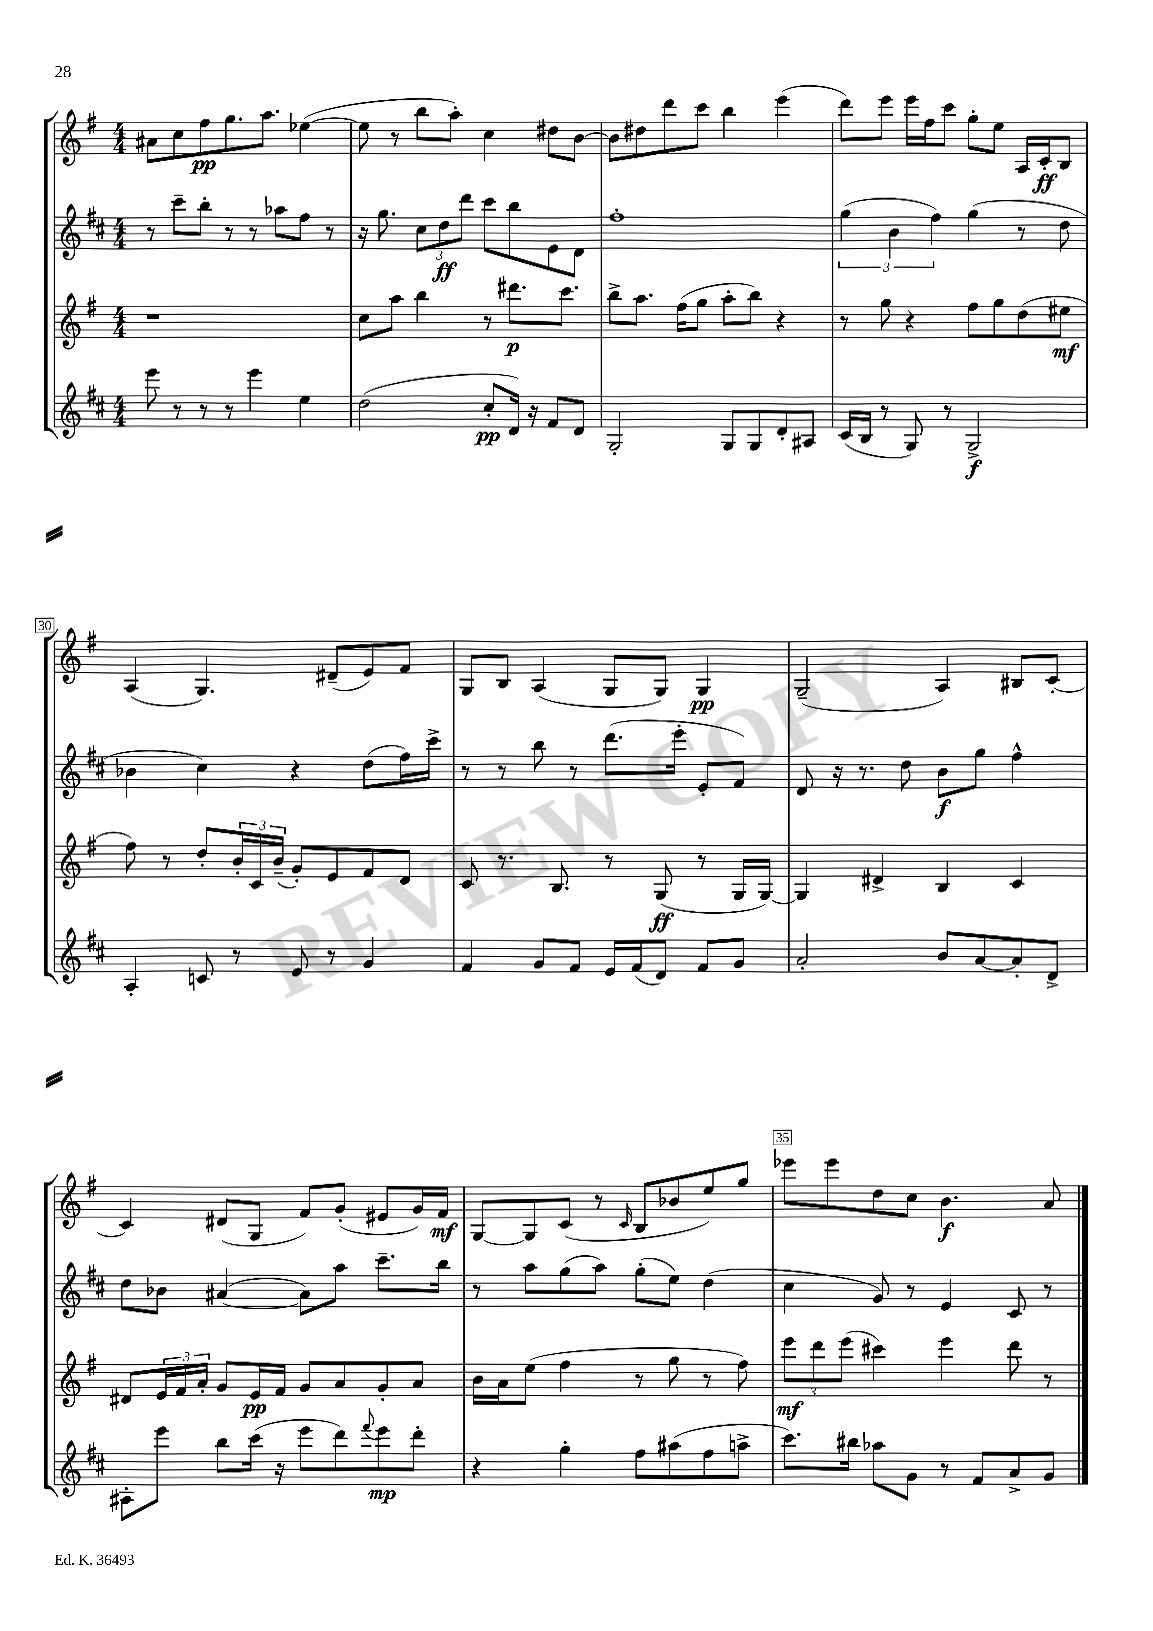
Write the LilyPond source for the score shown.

<<
\new StaffGroup <<
\new Staff = "s0" {
    \clef treble \key g \major \numericTimeSignature \time 4/4
    ais'8 c''8 fis''8\pp g''8. a''8. ees''4~( |
    ees''8 r8 b''8 a''8-.) c''4 dis''8 b'8~ |
    b'8 dis''8 d'''8 c'''8 b''4 e'''4( |
    d'''8) e'''8 e'''16 fis''16 c'''8 g''8-. e''8 a16 c'16-.\ff b8 |
    a4( g4.) dis'8--( e'8) fis'8 |
    g8 b8 a4( g8 g8) g4\pp |
    g2--( a4) bis8 c'8~-. |
    c'4 dis'8( g8 fis'8) g'8-.( eis'8 g'16) fis'16\mf |
    g8~ g8 c'8( r8 \grace { c'16 } b8 bes'8 e''8) g''8 |
    ees'''8 ees'''8 d''8 c''8 b'4.\f a'8 \bar "|." |
}
\new Staff = "s1" {
    \clef treble \key d \major \numericTimeSignature \time 4/4
    r8 cis'''8-- b''8-. r8 r8 aes''8 fis''8 r8 |
    r16 g''8. \tuplet 3/2 { cis''8 d''8\ff d'''8 } cis'''8 b''8 e'8 d'8 |
    fis''1-. |
    \tuplet 3/2 { g''4( b'4 fis''4) } g''4( r8 d''8 |
    bes'4 cis''4) r4 d''8( fis''16) cis'''16-> |
    r8 r8 b''8 r8 d'''8.( e'''16-. e'8-. fis'8) |
    d'8 r16 r8. d''8 b'8\f g''8 fis''4-^ |
    d''8 bes'8 ais'4~( ais'8) a''8 cis'''8.-- b''16 |
    r8 a''8 g''8( a''8) g''8-.( e''8) d''4( |
    cis''4 g'8) r8 e'4 cis'8 r8 \bar "|." |
}
\new Staff = "s2" {
    \clef treble \key g \major \numericTimeSignature \time 4/4
    r1 |
    c''8 a''8 b''4 r8 dis'''8.\p c'''8. |
    b''8-> a''8. fis''16( g''8 a''8-. b''8) r4 |
    r8 g''8 r4 fis''8 g''8 d''8( eis''8\mf |
    fis''8) r8 d''8-. \tuplet 3/2 { b'16-. c'16 b'16--( } g'8-.) e'8 fis'8 d'8 |
    c'8 r8. b8. r8 g8\ff( r8 g16 g16~) |
    g4 dis'4-> b4 c'4 |
    dis'8 \tuplet 3/2 { e'16 fis'16 a'16-. } g'8 e'16\pp fis'16 g'8 a'8 g'8-. a'8 |
    b'16 a'16 e''8( fis''4 r8 g''8 r8 fis''8) |
    \tuplet 3/2 { e'''8\mf d'''8 e'''8( } cis'''4) e'''4 d'''8 r8 \bar "|." |
}
\new Staff = "s3" {
    \clef treble \key d \major \numericTimeSignature \time 4/4
    e'''8 r8 r8 r8 e'''4 e''4 |
    d''2( cis''8-.\pp d'16) r16 fis'8 d'8 |
    g2-. g8 g8 d'8-. ais8 |
    cis'16( b16 r8 g8) r8 g2->\f |
    a4-. c'8 r8 e'8 r8 g'4 |
    fis'4 g'8 fis'8 e'16 fis'16( d'8) fis'8 g'8 |
    a'2-. b'8 a'8~ a'8-. d'8-> |
    ais8-. e'''8 b''8 cis'''16( r16 e'''8 d'''8) \appoggiatura { fis'''8 } e'''8\mp d'''8-. |
    r4 g''4-. fis''8 ais''8( fis''8 a''8-> |
    cis'''8.) bis''16 aes''8 g'8 r8 fis'8 a'8-> g'8 \bar "|." |
}
>>
>>
\layout { \context { \Score currentBarNumber = #26 \override BarNumber.break-visibility = ##(#f #t #t) barNumberVisibility = #(every-nth-bar-number-visible 5) \override BarNumber.stencil = #(make-stencil-boxer 0.1 0.3 ly:text-interface::print) } }
